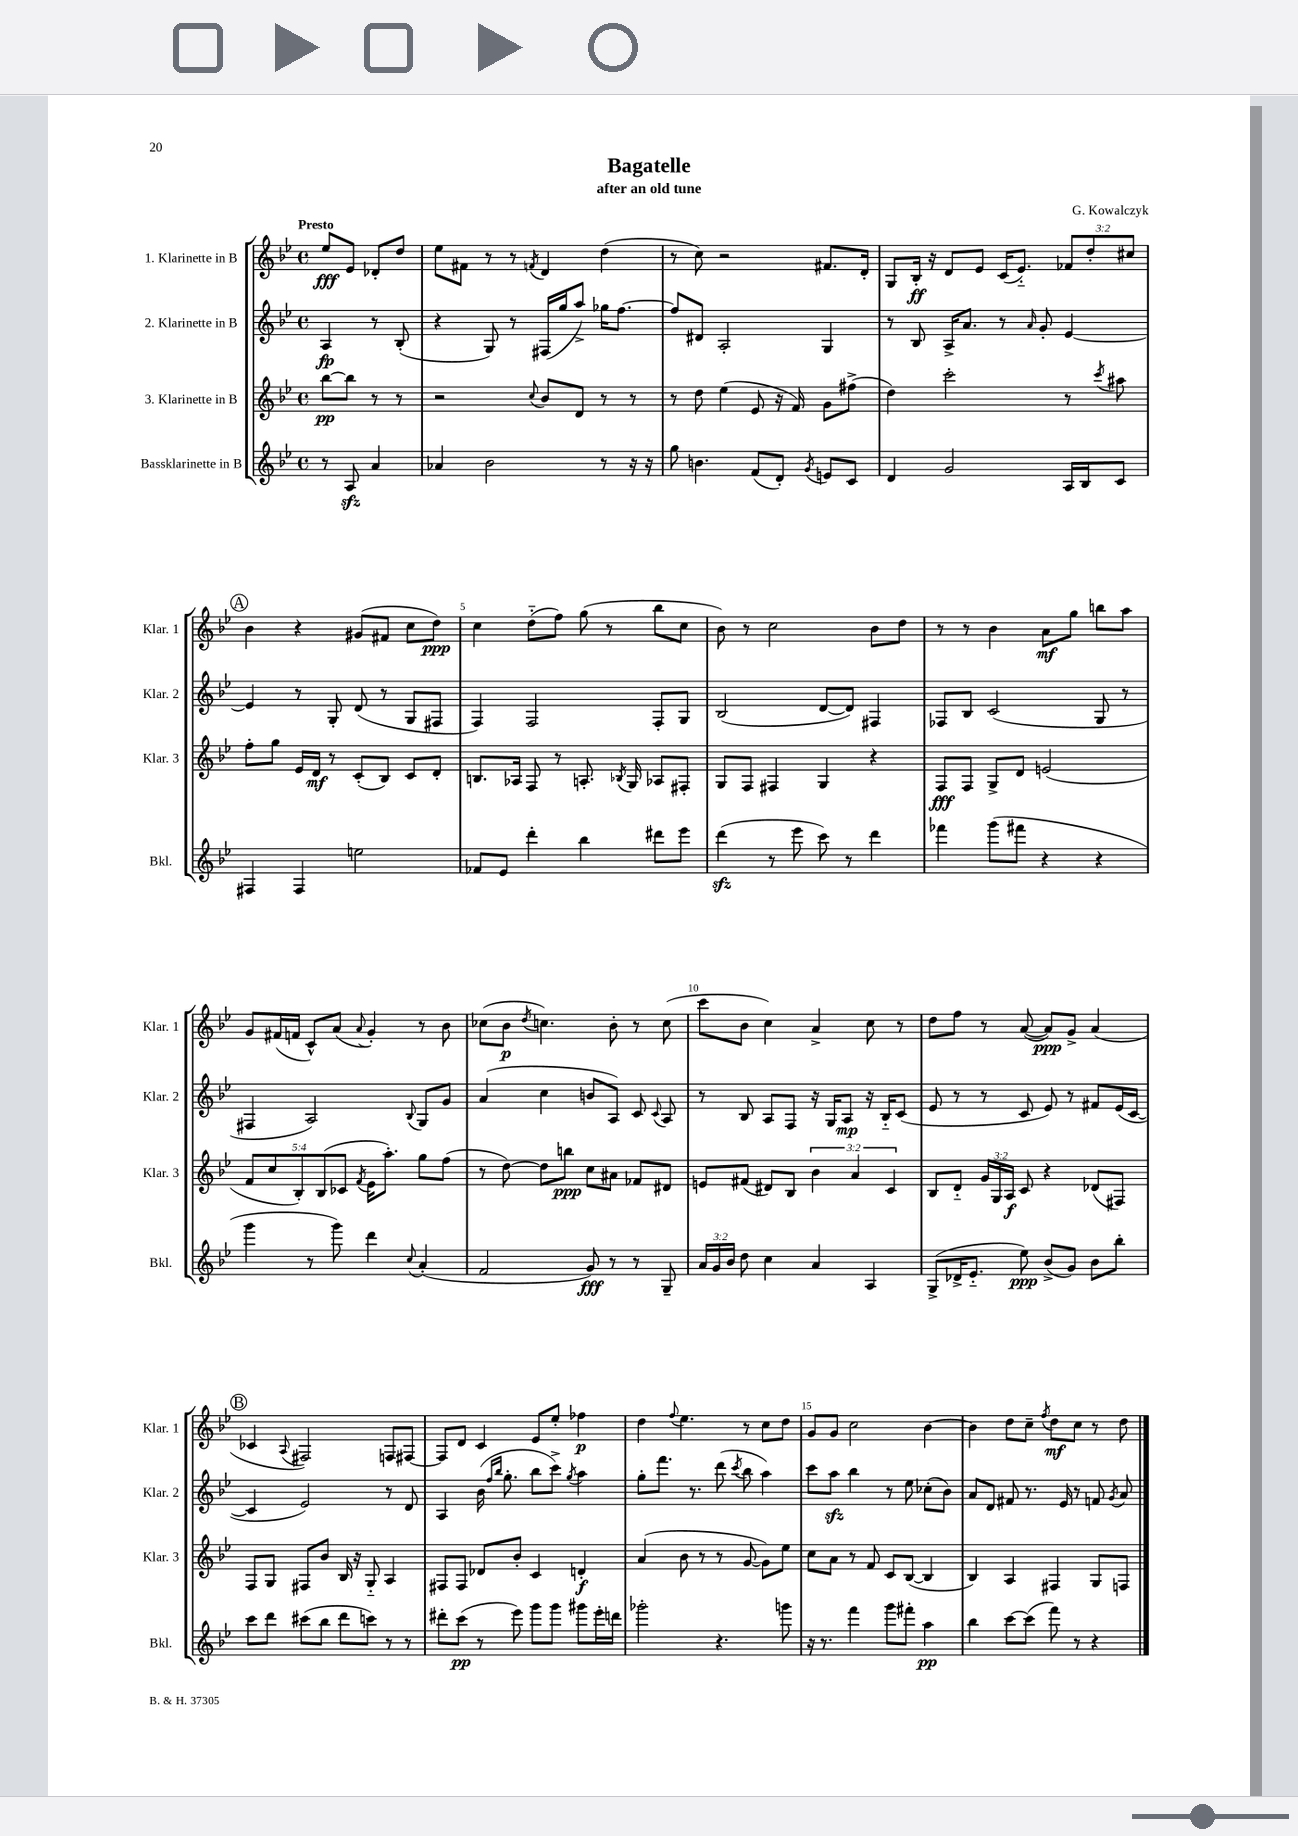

**kern	**kern	**kern	**kern
*staff4	*staff3	*staff2	*staff1
*clefG2	*clefG2	*clefG2	*clefG2
*k[b-e-]	*k[b-e-]	*k[b-e-]	*k[b-e-]
*M4/4	*M4/4	*M4/4	*M4/4
*met(c)	*met(c)	*met(c)	*met(c)
8r	[8bb-	4A	8ee-
8A	8bb-]	.	8e-
4a	8r	8r	8d-'
.	8r	(8B-'	8dd
=	=	=	=
4a-	2r	4r	8ee-
.	.	.	8f#
2b-	.	8G)	8r
.	.	8r	8r
.	8qqcc	.	8qf
.	8b-	(16F#	4d
.	.	16gg	.
.	8d	8aa^)	.
8r	8r	16gg-	(4dd
.	.	[8.ff	.
16r	8r	.	.
16r	.	.	.
=	=	=	=
8gg	8r	8ff]	8r
4.b	8dd	8d#	8cc)
.	(4ee-	2A'	2r
(8f	8e-	.	.
8d')	16r	.	.
.	16f)	.	.
8qg	.	.	.
8e	8g	4G	8.f#
8c	(8ff#^	.	.
.	.	.	16d'
=	=	=	=
4d	4dd)	8r	8G
.	.	8B-	16B-'
.	.	.	16r
2g	2ccc'	16A^	8d
.	.	8.a	.
.	.	.	8e-
.	.	8r	(16c
.	.	.	8.e-'~)
.	.	16qqa	.
.	.	8g'	.
16A	8r	[4e-	12f-
16B-	.	.	.
.	.	.	12dd'
.	8qccc	.	.
8c	8aa#	.	.
.	.	.	12cc#
=	=	=	=
4F#	8ff'	4e-]	4b-
.	8gg	.	.
4F#	16e-	8r	4r
.	16d	.	.
.	8r	8G'	.
2ee	(8c'	(8d	(8g#
.	8B-)	8r	8f#
.	8c	8G	8cc
.	8d'	8F#	8dd)
=	=	=	=
8f-	8.B	4F)	4cc
8e-	.	.	.
.	16A-	.	.
4ddd'	8F	2F	(8dd'~
.	8r	.	8ff)
4bb-	8.A'	.	(8gg
.	.	.	8r
.	8qB-	.	.
.	16G	.	.
8ddd#	8A-	8F'	8bb-
8eee-	8F#'	8G	8cc
=	=	=	=
(4ddd	8G	(2B-	8b-)
.	8F	.	8r
8r	4F#	.	2cc
8eee-	.	.	.
8ccc)	4G	[8d	.
8r	.	8d])	.
4ddd	4r	4F#	8b-
.	.	.	8dd
=	=	=	=
4fff-	8F	8F-	8r
.	8F	8B-	8r
(8ggg	8G^	(2c	4b-
8fff#	8d	.	.
4r	(2e	.	8a
.	.	.	8gg
4r	.	8G	8bb
.	.	8r	8aa
=	=	=	=
4ggg	10f	4F#	8g
.	10cc	.	.
.	.	.	(16f#
.	.	.	16f
.	10B-')	.	.
8r	.	2A)	8c^^)
.	(10B-	.	.
8ggg)	.	.	(8a
.	10c-	.	.
.	8qf	.	8qqa
4ddd	16e-	.	4g')
.	8.aa')	.	.
8qqcc	.	8qqB-	.
(4a'	8gg	8G	8r
.	(8ff	8g	8b-
=	=	=	=
2f	8r	(4a	(8cc-
.	[8dd)	.	8b-
.	.	.	8qdd
.	8dd]	4cc	4.cc)
.	8bb	.	.
8g)	8cc	8b	.
8r	8a#	8A)	8b-'
8r	8f-	8c	8r
.	.	8qqc	.
8G~	8d#	8A	(8cc
=	=	=	=
24a	8e	8r	8ccc
24g	.	.	.
24b-	.	.	.
8dd	(8f#	8B-	8b-
4cc	8d#)	8A	4cc)
.	8B-	8F	.
4a	6b-	16r	4a^
.	.	16G	.
.	.	8A	.
.	6a	.	.
4A	.	16r	8cc
.	.	16B-'~	.
.	6c	.	.
.	.	(8c	8r
=	=	=	=
(8G^	8B-	8e-	8dd
16d-^	8d'~	8r	8ff
8.e-'~	.	.	.
.	24g	8r	8r
.	24G	.	.
.	24A	.	.
8ee-)	8c	8c	([8a
(8b-^	4r	8e-)	8a])
8g)	.	8r	8g^
8b-	(8d-	8f#	(4a
8bb-'	8F#)	(16e-	.
.	.	[16c	.
=	=	=	=
8ccc	8F	4c]	4c-
8ddd	8G	.	.
.	.	.	8qqA
(8ccc#	8F#	2e-)	2F#)
8bb-	8b-	.	.
8ddd	16B-	.	.
.	16r	.	.
8ccc)	8G'~	.	.
8r	4A	8r	8F
8r	.	8d	[8F#
=	=	=	=
8ddd#'	8F#	4A	8F#]
(8ccc	8F#	.	8d
8r	8d-	(16b-	4c
.	.	16qqff	.
.	.	16qqbb-	.
.	.	8.gg'	.
8eee-)	8b-'	.	.
8ggg	4c	8bb-	8e-
8ggg	.	8ccc^)	8ee-'
.	.	8qgg	.
8ggg#	4d'	4aa	4ff-
16eee-'	.	.	.
16ddd	.	.	.
=	=	=	=
2ggg-'	(4a	8gg'	4dd
.	.	8.fff	.
.	.	.	8qqff
.	8b-	.	4.ee-
.	.	8.r	.
.	8r	.	.
4.r	8r	(8ddd	.
.	.	8qccc	.
.	[8g	8bb-	8r
.	8g])	4aa)	8cc
8ggg	8ee-	.	8dd
=	=	=	=
16r	8cc	8ccc	8g
8.r	.	.	.
.	8a	8aa	8g
4fff	8r	4bb-	2cc
.	8f	.	.
8ggg	8c	8r	.
8fff#'	([8B-	8ee-	.
4aa	4B-]	(8cc-'	[4b-
.	.	8b-)	.
=	=	=	=
4bb-	4B-)	8a	4b-]
.	.	8d	.
[8ccc	4A	8f#	8dd
(8ccc]	.	8.r	8cc~
.	.	.	8qff
8fff)	4F#	.	8dd
.	.	16e-	.
8r	.	8r	8cc
4r	8G	8f	8r
.	.	8qg	.
.	8F	8a	8dd
==	==	==	==
*-	*-	*-	*-
